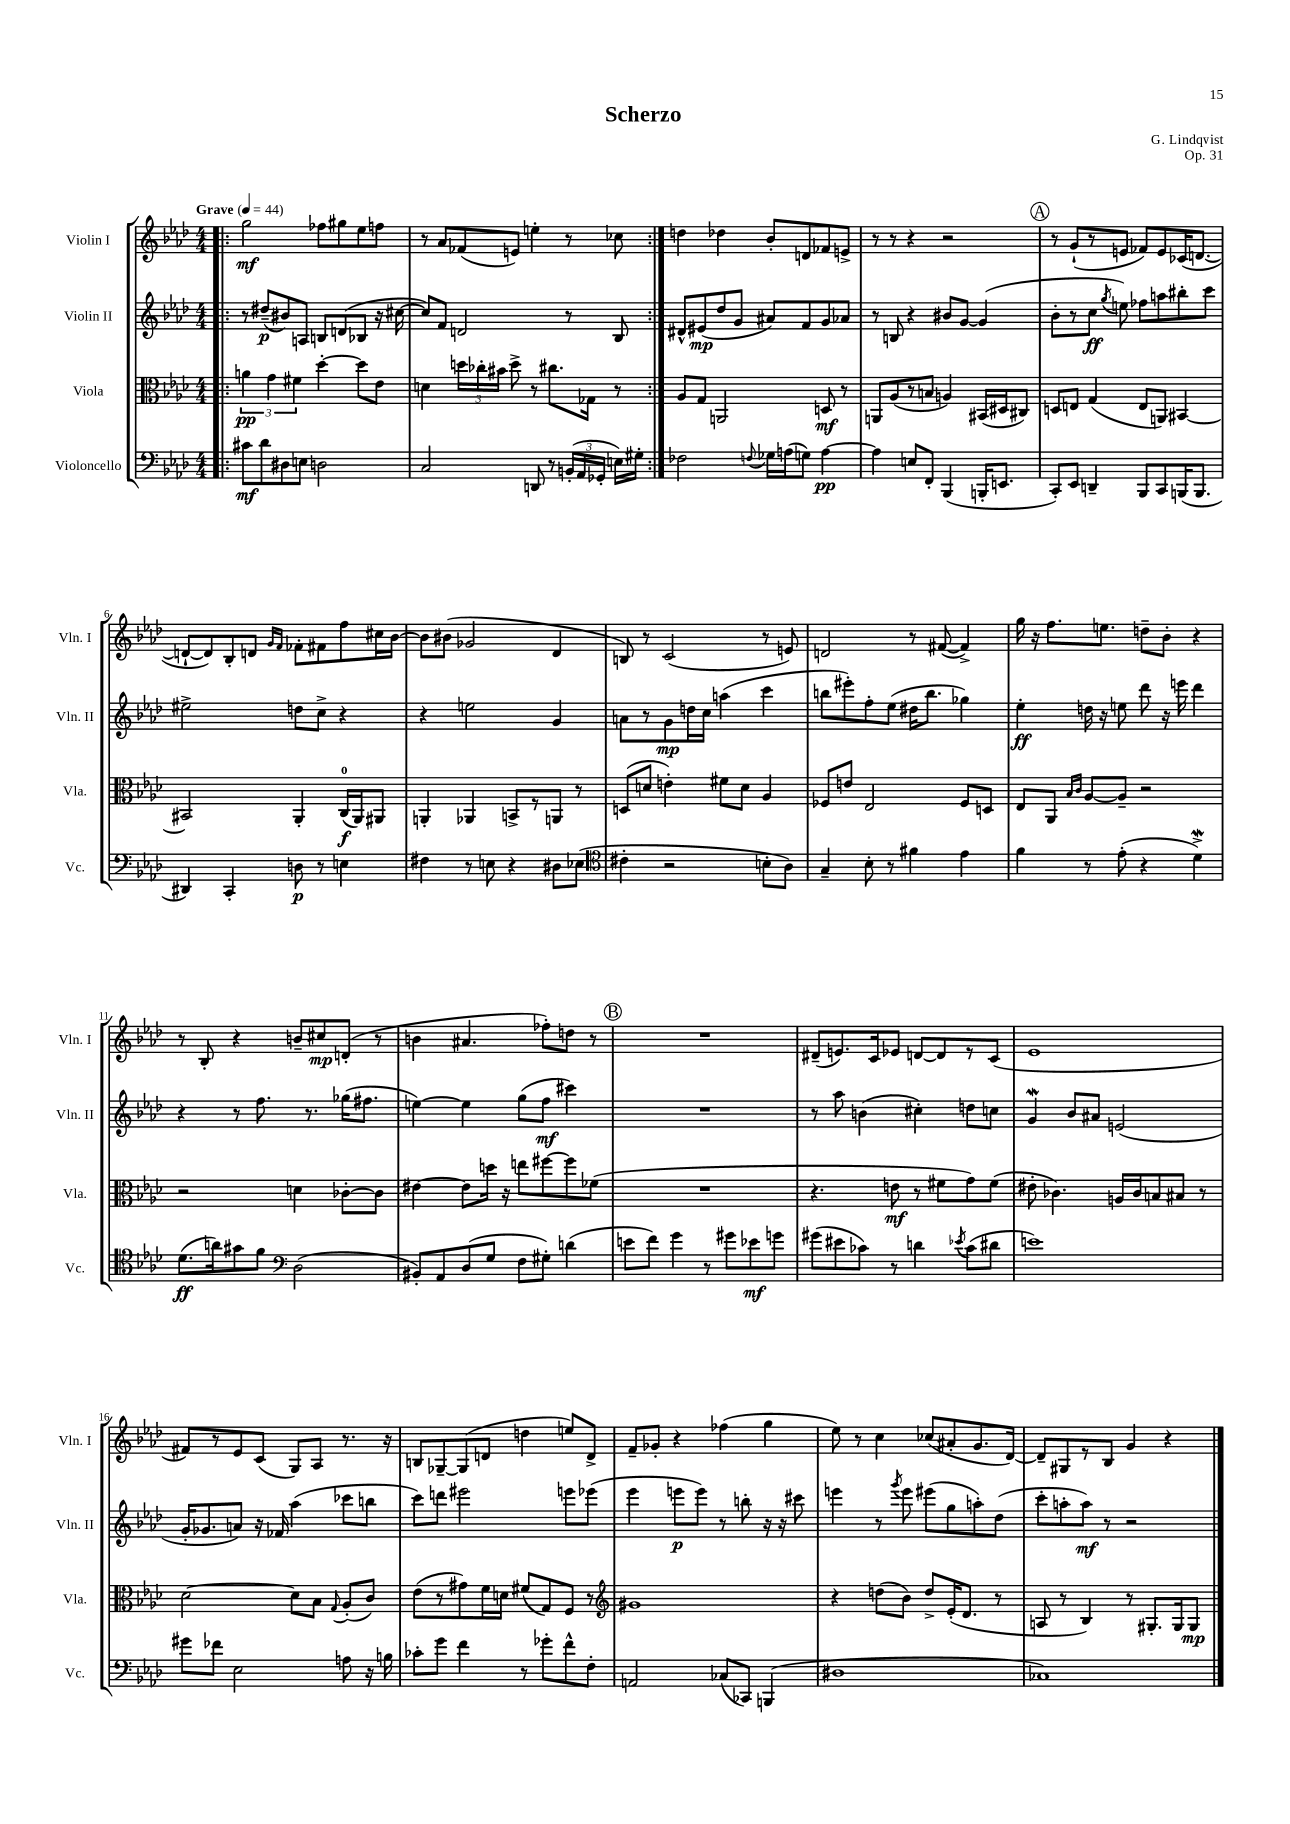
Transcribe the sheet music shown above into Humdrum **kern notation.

**kern	**dynam	**kern	**dynam	**kern	**dynam	**kern	**dynam
*part4	*part4	*part3	*part3	*part2	*part2	*part1	*part1
*staff4	*staff4	*staff3	*staff3	*staff2	*staff2	*staff1	*staff1
*I"Violoncello	*	*I"Viola	*	*I"Violin II	*	*I"Violin I	*
*I'Vc.	*	*I'Vla.	*	*I'Vln. II	*	*I'Vln. I	*
*clefF4	*	*clefC3	*	*clefG2	*	*clefG2	*
*k[b-e-a-d-]	*	*k[b-e-a-d-]	*	*k[b-e-a-d-]	*	*k[b-e-a-d-]	*
*M4/4	*	*M4/4	*	*M4/4	*	*M4/4	*
*MM44	*	*MM44	*	*MM44	*	*MM44	*
=1!|:	=1!|:	=1!|:	=1!|:	=1!|:	=1!|:	=1!|:	=1!|:
!	!	!	!	!	!	!LO:TX:a:B:t=Grave	!
8c#X\L	mf	6an\	pp	8r	.	2gg\	mf
8d-\	.	.	.	(8dd#X~/L	p	.	.
.	.	6g\	.	.	.	.	.
8D#X\	.	.	.	8b#X/)	.	.	.
.	.	6f#X\	.	.	.	.	.
8En\J	.	.	.	8An/J	.	.	.
2Dn\	.	[4dd-'\	.	8Bn/L	.	8ff-X\L	.
.	.	.	.	(8dn/	.	8gg#X\	.
.	.	8dd-\L]	.	8B-X/J	.	8ee-\	.
.	.	8e-\J	.	16r	.	8ffn\J	.
.	.	.	.	[16cc#X\	.	.	.
=2	=2	=2	=2	=2	=2	=2	=2
2C/	.	4dn\	.	8cc#/L])	.	8r	.
.	.	.	.	8f/J	.	8a-/L	.
.	.	24ddn\LL	.	2dn/	.	(8f-X/	.
.	.	24cc-X'\	.	.	.	.	.
.	.	24b#X\JJ	.	.	.	.	.
.	.	8dd^\	.	.	.	8en/J)	.
8DDn/	.	8r	.	.	.	4een'\	.
8r	.	8.cc#X\L	.	.	.	.	.
(24BBn'/LL	.	.	.	8r	.	8r	.
24AA-/	.	.	.	.	.	.	.
.	.	16G-X\Jk	.	.	.	.	.
24GG-X'/JJ	.	.	.	.	.	.	.
16En\LL)	.	8r	.	8B-/	.	8cc-X\	.
16G#X'\JJ	.	.	.	.	.	.	.
=3:|!	=3:|!	=3:|!	=3:|!	=3:|!	=3:|!	=3:|!	=3:|!
2F-X\	.	8A-/L	.	8d#X^^/L	.	4ddn\	.
.	.	8G/J	.	(8e#X/	mp	.	.
.	.	2AAn/	.	8dd-/	.	4dd-X\	.
.	.	.	.	8g/J	.	.	.
8qqFn/	.	.	.	.	.	.	.
16G-X\LL	.	.	.	8a#X/L)	.	8b-'/L	.
(16An\J	.	.	.	.	.	.	.
8Gn\J)	.	.	.	8f/	.	8dn/	.
[4A\	pp	8Dn/	mf	8g/	.	8f-X/	.
.	.	8r	.	8a-X/J	.	8en^/J	.
=4	=4	=4	=4	=4	=4	=4	=4
4A\]	.	8AAn/L	.	8r	.	8r	.
.	.	(8A-/	.	8Bn/	.	8r	.
8En/L	.	8r	.	4r	.	4r	.
8FF'/J	.	8Bn/J	.	.	.	.	.
(4BBB-/	.	4An/)	.	8b#X/L	.	2r	.
.	.	.	.	[8g/J	.	.	.
16BBBn'/KL	.	(16BB#X/LL	.	(4g/]	.	.	.
8.EEn/J	.	16D#X/J	.	.	.	.	.
.	.	8C#X/J)	.	.	.	.	.
!!LO:REH:place=s1:t=A
=5	=5	=5	=5	=5	=5	=5	=5
8CC'/L)	.	8Dn/L	.	8b-'\L	.	8r	.
8EE-/J	.	8En/J	.	8r	.	(8g`/L	.
4DDn~/	.	(4G/	.	8cc\J	ff	8r	.
.	.	.	.	8qgg/	.	.	.
.	.	.	.	8een\)	.	8en/J	.
8BBB-/L	.	8E/L	.	8ff-X\L	.	8f-X/L)	.
8CC/	.	8AAn/J)	.	8aan\	.	8e/	.
(16BBBn/K	.	[4BB#X/	.	8bb#X'\	.	(16c-X/K	.
8.BBB/J	.	.	.	.	.	[8.dn/J	.
.	.	.	.	8ccc\J	.	.	.
!!LO:LB:g=z
=6	=6	=6	=6	=6	=6	=6	=6
4DD#X/)	.	2BB#X/]	.	2ee#X^\	.	8dn`/L_	.
.	.	.	.	.	.	8d/])	.
4CC'/	.	.	.	.	.	8B-'/	.
.	.	.	.	.	.	8dn/J	.
.	.	.	.	.	.	16qqg/LL	.
.	.	.	.	.	.	16qqf/JJ	.
8Dn\	p	4AA-'/	.	8ddn\L	.	8f-X'\L	.
8r	.	.	.	8cc^\J	.	8f#X\	.
4En\	.	(16C/LL	f	4r	.	8ff\	.
.	.	16AA-/J)	.	.	.	.	.
.	.	8AA#X/J	.	.	.	16cc#X\L	.
.	.	.	.	.	.	[16b-\JJ	.
=7	=7	=7	=7	=7	=7	=7	=7
4F#X\	.	4AAn'/	.	4r	.	8b-\L]	.
.	.	.	.	.	.	(8b#X\J	.
8r	.	4AA-X/	.	2een\	.	2g-X/	.
8En\	.	.	.	.	.	.	.
4r	.	8BBn^/L	.	.	.	.	.
.	.	8r	.	.	.	.	.
8D#X\L	.	8AAn/J	.	4g/	.	4d-/	.
(8E-X\J	.	8r	.	.	.	.	.
=8	=8	=8	=8	=8	=8	=8	=8
*clefC4	*	*	*	*	*	*	*
4c#X'\	.	(8Dn/L	.	8an\L	.	8Bn/)	.
.	.	8dn/J	.	8r	.	8r	.
2r	.	4en'\)	.	8g\	mp	(2c/	.
.	.	.	.	16ddn\L	.	.	.
.	.	.	.	16cc\JJ	.	.	.
.	.	8f#X\L	.	(4aan\	.	.	.
.	.	8d\J	.	.	.	.	.
8Bn'\L	.	4A-/	.	4ccc\	.	8r	.
8A-\J)	.	.	.	.	.	8en/)	.
=9	=9	=9	=9	=9	=9	=9	=9
4G~/	.	8F-X/L	.	8bbn\L	.	2dn/	.
.	.	8en/J	.	8eee#X'\)	.	.	.
8B-'\	.	2E-/	.	8ff'\	.	.	.
8r	.	.	.	(8ee-\J	.	.	.
4f#X\	.	.	.	16dd#X\KL	.	8r	.
.	.	.	.	8.bb\J	.	.	.
.	.	.	.	.	.	([8f#X/	.
4e-\	.	8F-/L	.	4gg-X\)	.	4f#^/])	.
.	.	8Dn/J	.	.	.	.	.
=10	=10	=10	=10	=10	=10	=10	=10
4f\	.	8E-/L	.	4ee-'\	ff	16gg\	.
.	.	.	.	.	.	16r	.
.	.	8AA-/J	.	.	.	8.ff\L	.
.	.	16qqB-/LL	.	.	.	.	.
.	.	16qqc/JJ	.	.	.	.	.
8r	.	[8A-/L	.	16ddn\	.	.	.
.	.	.	.	16r	.	8.een\J	.
(8e-'\	.	8A-~/J]	.	8een\	.	.	.
4r	.	2r	.	8ddd-\	.	8ddn~\L	.
.	.	.	.	16r	.	8b-'\J	.
.	.	.	.	16eeen\	.	.	.
4d-w^\)	.	.	.	4ddd-\	.	4r	.
!!LO:LB:g=z
=11	=11	=11	=11	=11	=11	=11	=11
(8.d-\L	ff	2r	.	4r	.	8r	.
.	.	.	.	.	.	8B-'/	.
16an\k)	.	.	.	.	.	.	.
8g#X\	.	.	.	8r	.	4r	.
8f\J	.	.	.	8.ff\	.	.	.
*clefF4	*	*	*	*	*	*	*
(2D-\	.	4dn\	.	.	.	8bn~/L	.
.	.	.	.	8.r	.	.	.
.	.	.	.	.	.	8cc#X/	mp
.	.	[8c-X'\L	.	(16gg-X\KL	.	(8dn'/J	.
.	.	.	.	8.ff#X\J	.	.	.
.	.	8c-\J]	.	.	.	8r	.
=12	=12	=12	=12	=12	=12	=12	=12
8BB#X'/L)	.	[4e#X\	.	[4een\)	.	4bn\	.
8AA-/	.	.	.	.	.	.	.
(8D-/	.	8e#\L]	.	4ee\]	.	4.a#X/	.
8G/J	.	16ddn\Jk	.	.	.	.	.
.	.	16r	.	.	.	.	.
8F\L	.	8een\L	.	(8gg\L	.	.	.
8G#X'\J)	.	[8ff#X\	.	8ff\J	mf	8ff-X'\L)	.
(4dn\	.	8ff#\]	.	4ccc#X\)	.	8ddn\J	.
.	.	(8f-X\J	.	.	.	8r	.
!!LO:REH:place=s1:t=B
=13	=13	=13	=13	=13	=13	=13	=13
8en\L	.	1r	.	1r	.	1r	.
8f\J)	.	.	.	.	.	.	.
4g\	.	.	.	.	.	.	.
8r	.	.	.	.	.	.	.
8g#X\L	.	.	.	.	.	.	.
8e-X\	mf	.	.	.	.	.	.
8gn\J	.	.	.	.	.	.	.
=14	=14	=14	=14	=14	=14	=14	=14
(8g#X\L	.	4.r	.	8r	.	(8d#X~/L	.
8e#X\	.	.	.	8aa-\	.	8.en/)	.
8c-X\J)	.	.	.	(4bn\	.	.	.
.	.	.	.	.	.	16c/k	.
8r	.	8en\	mf	.	.	8e-X/J	.
4dn\	.	8r	.	4cc#X'\)	.	[8dn/L	.
.	.	8f#X\L	.	.	.	8d/]	.
8qe-X/	.	.	.	.	.	.	.
(8c-\L	.	8g\)	.	8ddn\L	.	8r	.
8d#X\J	.	(8f#\J	.	8ccn\J	.	(8c/J	.
=15	=15	=15	=15	=15	=15	=15	=15
1en)	.	8e#X'\	.	4gW/	.	1e-	.
.	.	4.c-X\)	.	.	.	.	.
.	.	.	.	8b-/L	.	.	.
.	.	.	.	8a#X/J	.	.	.
.	.	16An/LL	.	(2en/	.	.	.
.	.	16c-/J	.	.	.	.	.
.	.	8Bn/	.	.	.	.	.
.	.	8B#X/J	.	.	.	.	.
.	.	8r	.	.	.	.	.
!!LO:LB:g=z
=16	=16	=16	=16	=16	=16	=16	=16
8g#X\L	.	[2d-\	.	16g'/KL	.	8f#X/L)	.
.	.	.	.	8.g-X/	.	.	.
8f-X\J	.	.	.	.	.	8r	.
2E-\	.	.	.	8an/J)	.	8e-/	.
.	.	.	.	16r	.	(8c/J	.
.	.	.	.	16f-X/	.	.	.
.	.	8d-\L]	.	(4aa-\	.	8G/L)	.
.	.	8B-\J	.	.	.	8A-/J	.
.	.	8qqG/	.	.	.	.	.
8An\	.	(8A-'/L	.	8ccc-X\L	.	8.r	.
16r	.	8c/J)	.	8bbn\J	.	.	.
16Bn\	.	.	.	.	.	16r	.
=17	=17	=17	=17	=17	=17	=17	=17
8c-X'\L	.	(8e-\L	.	8ccc\L)	.	8Bn/L	.
8g\J	.	8r	.	8dddn\J	.	[8G-X~/	.
4f\	.	8g#X\)	.	2eee#X\	.	(8G-/]	.
.	.	16f\L	.	.	.	8dn/J	.
.	.	16dn\JJ	.	.	.	.	.
8r	.	(8f#X/L	.	.	.	4ddn\	.
8g-X'\L	.	8G/)	.	.	.	.	.
8f^^\	.	8F/J	.	8eeen\L	.	8een/L)	.
8F'\J	.	8r	.	(8eee-X\J	.	8d^/J	.
=18	=18	=18	=18	=18	=18	=18	=18
*	*	*clefG2	*	*	*	*	*
2AAn/	.	1g#X	.	4eee-\	.	8f~/L	.
.	.	.	.	.	.	8g-X'/J	.
.	.	.	.	8eeen\L	p	4r	.
.	.	.	.	8eee\J)	.	.	.
(8C-X/L	.	.	.	8r	.	(4ff-X\	.
8CC-X/J)	.	.	.	8bbn'\	.	.	.
(4BBBn/	.	.	.	16r	.	4gg\	.
.	.	.	.	16r	.	.	.
.	.	.	.	8ccc#X\	.	.	.
=19	=19	=19	=19	=19	=19	=19	=19
1D#X	.	4r	.	4eeen\	.	8ee-\)	.
.	.	.	.	.	.	8r	.
.	.	(8ddn\L	.	8r	.	4cc\	.
.	.	.	.	8qggg/	.	.	.
.	.	8b-\J)	.	8eee\	.	.	.
.	.	8dd^/L	.	(8eee#X\L	.	(8cc-X/L	.
.	.	(16e-'/K	.	8gg\	.	8a#X'/	.
.	.	8.d-/J	.	.	.	.	.
.	.	.	.	8aan'\)	.	8.g/	.
.	.	8r	.	(8dd-\J	.	.	.
.	.	.	.	.	.	[16d-/Jk)	.
=20	=20	=20	=20	=20	=20	=20	=20
1C-X)	.	8An/	.	8ccc'\L	.	8d-~/L]	.
.	.	8r	.	8aan'\	.	8G#X/	.
.	.	4B-/)	.	8aa\J)	mf	8r	.
.	.	.	.	8r	.	8B-/J	.
.	.	8r	.	2r	.	4g/	.
.	.	8.G#X'/L	.	.	.	.	.
.	.	.	.	.	.	4r	.
.	.	16G#/k	.	.	.	.	.
.	.	8G#/J	mp	.	.	.	.
==	==	==	==	==	==	==	==
*-	*-	*-	*-	*-	*-	*-	*-
